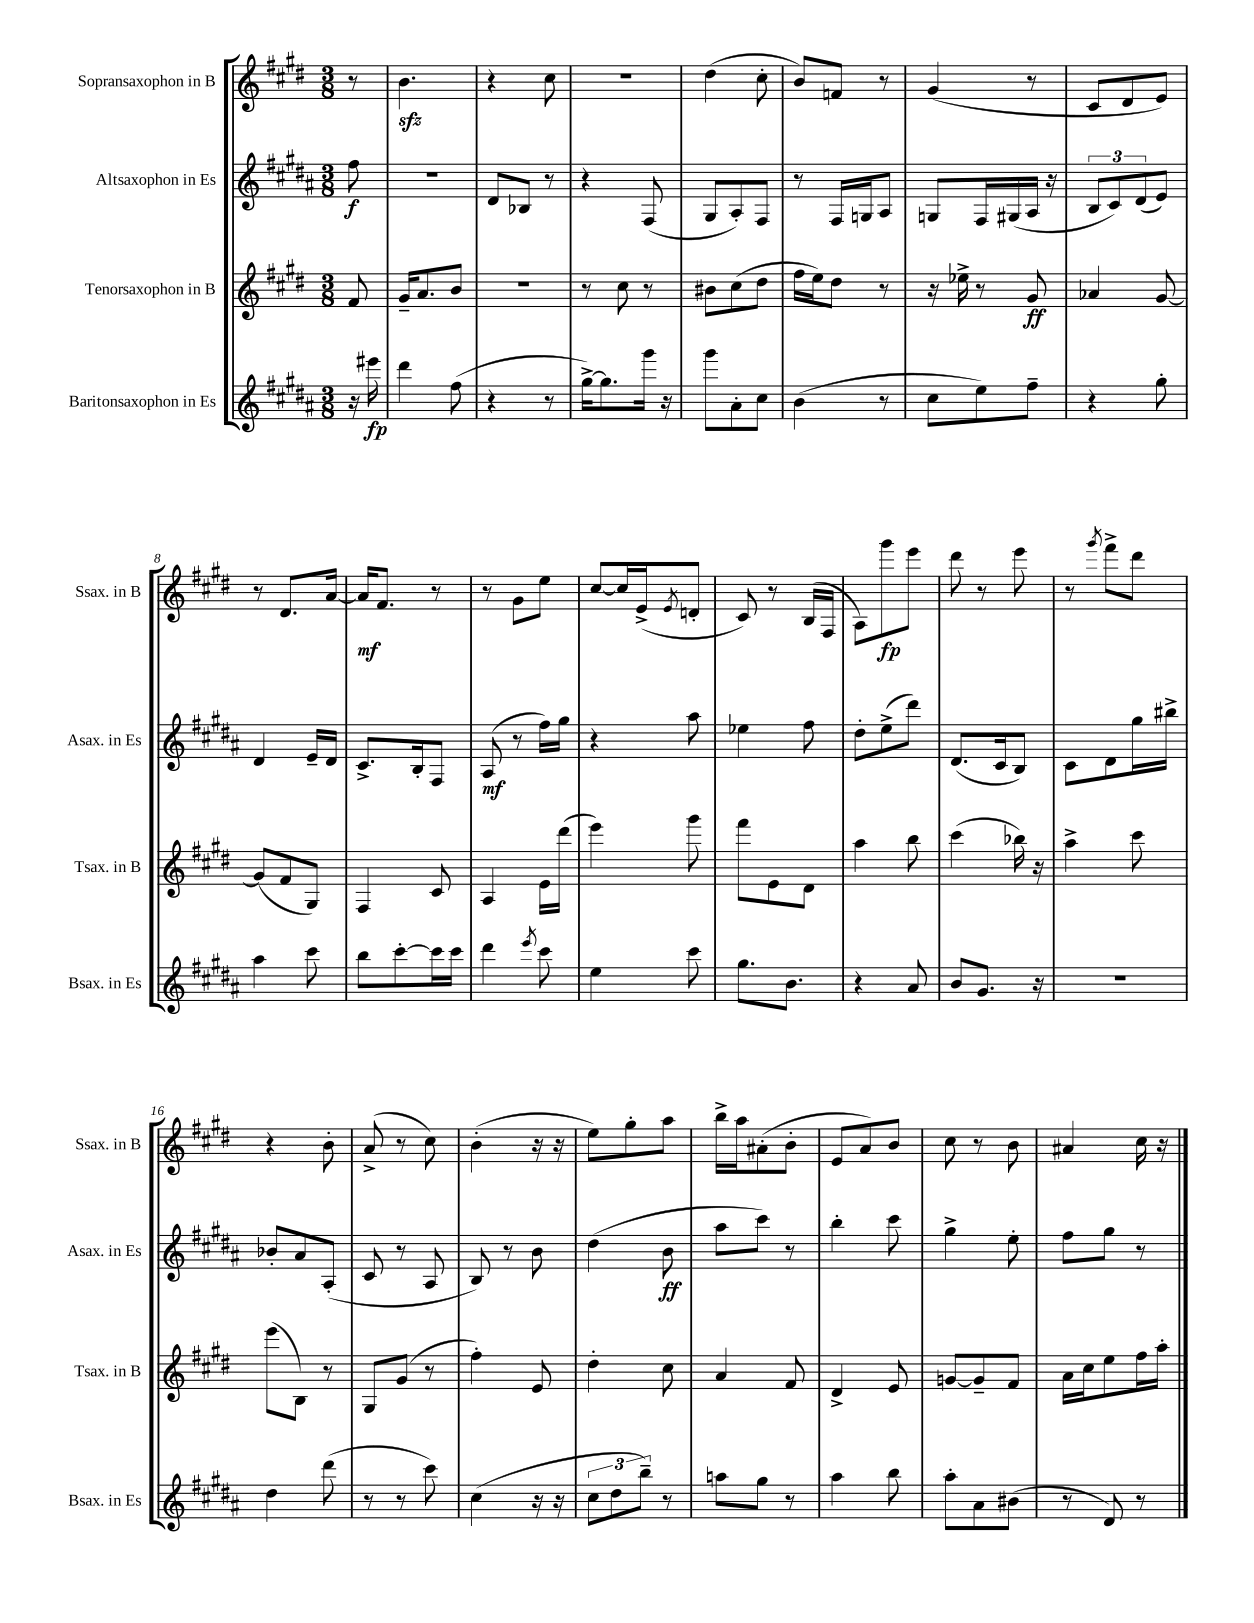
<<
\new StaffGroup <<
\new Staff = "s0" \with { instrumentName = "Sopransaxophon in B" shortInstrumentName = "Ssax. in B" } {
    \clef treble \key e \major \numericTimeSignature \time 3/8 \partial 8
    r8 |
    b'4.\sfz |
    r4 cis''8 |
    R4. |
    dis''4( cis''8-. |
    b'8) f'8 r8 |
    gis'4( r8 |
    cis'8 dis'8 e'8) |
    r8 dis'8. a'16~ |
    a'16\mf fis'8. r8 |
    r8 gis'8 e''8 |
    cis''8~ cis''16 e'16->( \acciaccatura { e'8 } d'8-. |
    cis'8) r8 b16( fis16 |
    a8) gis'''8\fp e'''8 |
    dis'''8 r8 e'''8 |
    r8 \acciaccatura { gis'''8 } fis'''8-> dis'''8 |
    r4 b'8-. |
    a'8->( r8 cis''8) |
    b'4-.( r16 r16 |
    e''8) gis''8-. a''8 |
    b''16-> a''16 ais'8-.( b'8-. |
    e'8 a'8) b'8 |
    cis''8 r8 b'8 |
    ais'4 cis''16 r16 \bar "|." |
}
\new Staff = "s1" \with { instrumentName = "Altsaxophon in Es" shortInstrumentName = "Asax. in Es" } {
    \clef treble \key b \major \numericTimeSignature \time 3/8 \partial 8
    fis''8\f |
    R4. |
    dis'8 bes8 r8 |
    r4 fis8( |
    gis8 ais8-.) fis8 |
    r8 fis16 g16 ais8 |
    g8 fis16 gis16( ais16 r16 |
    \tuplet 3/2 { b8 cis'8) dis'8( } e'8) |
    dis'4 e'16-- dis'16 |
    cis'8.-> b16-. fis8 |
    ais8\mf( r8 fis''16) gis''16 |
    r4 ais''8 |
    ees''4 fis''8 |
    dis''8-. e''8->( dis'''8) |
    dis'8.( cis'16 b8) |
    cis'8 dis'8 gis''16 bis''16-> |
    bes'8-. ais'8 ais8-.( |
    cis'8 r8 ais8 |
    b8) r8 b'8 |
    dis''4( b'8\ff |
    ais''8 cis'''8) r8 |
    b''4-. cis'''8 |
    gis''4-> e''8-. |
    fis''8 gis''8 r8 \bar "|." |
}
\new Staff = "s2" \with { instrumentName = "Tenorsaxophon in B" shortInstrumentName = "Tsax. in B" } {
    \clef treble \key e \major \numericTimeSignature \time 3/8 \partial 8
    fis'8 |
    gis'16-- a'8. b'8 |
    R4. |
    r8 cis''8 r8 |
    bis'8 cis''8( dis''8 |
    fis''16 e''16) dis''8 r8 |
    r16 ees''16-> r8 gis'8\ff |
    aes'4 gis'8~ |
    gis'8( fis'8 gis8) |
    fis4 cis'8 |
    a4 e'16 dis'''16( |
    e'''4) gis'''8 |
    fis'''8 e'8 dis'8 |
    a''4 b''8 |
    cis'''4( bes''16) r16 |
    a''4-> cis'''8 |
    e'''8( b8) r8 |
    gis8 gis'8( r8 |
    fis''4-.) e'8 |
    dis''4-. cis''8 |
    a'4 fis'8 |
    dis'4-> e'8 |
    g'8~ g'8-- fis'8 |
    a'16 cis''16 e''8 fis''16 a''16-. \bar "|." |
}
\new Staff = "s3" \with { instrumentName = "Baritonsaxophon in Es" shortInstrumentName = "Bsax. in Es" } {
    \clef treble \key b \major \numericTimeSignature \time 3/8 \partial 8
    r16 eis'''16\fp |
    dis'''4 fis''8( |
    r4 r8 |
    gis''16~->) gis''8. gis'''16 r16 |
    gis'''8 ais'8-. cis''8 |
    b'4( r8 |
    cis''8 e''8) fis''8-- |
    r4 gis''8-. |
    ais''4 cis'''8 |
    b''8 cis'''8~-. cis'''16 cis'''16 |
    dis'''4 \acciaccatura { e'''8 } cis'''8 |
    e''4 cis'''8 |
    gis''8. b'8. |
    r4 ais'8 |
    b'8 gis'8. r16 |
    R4. |
    dis''4 dis'''8( |
    r8 r8 cis'''8) |
    cis''4( r16 r16 |
    \tuplet 3/2 { cis''8 dis''8 b''8--) } r8 |
    a''8 gis''8 r8 |
    ais''4 b''8 |
    ais''8-. ais'8 bis'8( |
    r8 dis'8) r8 \bar "|." |
}
>>
>>
